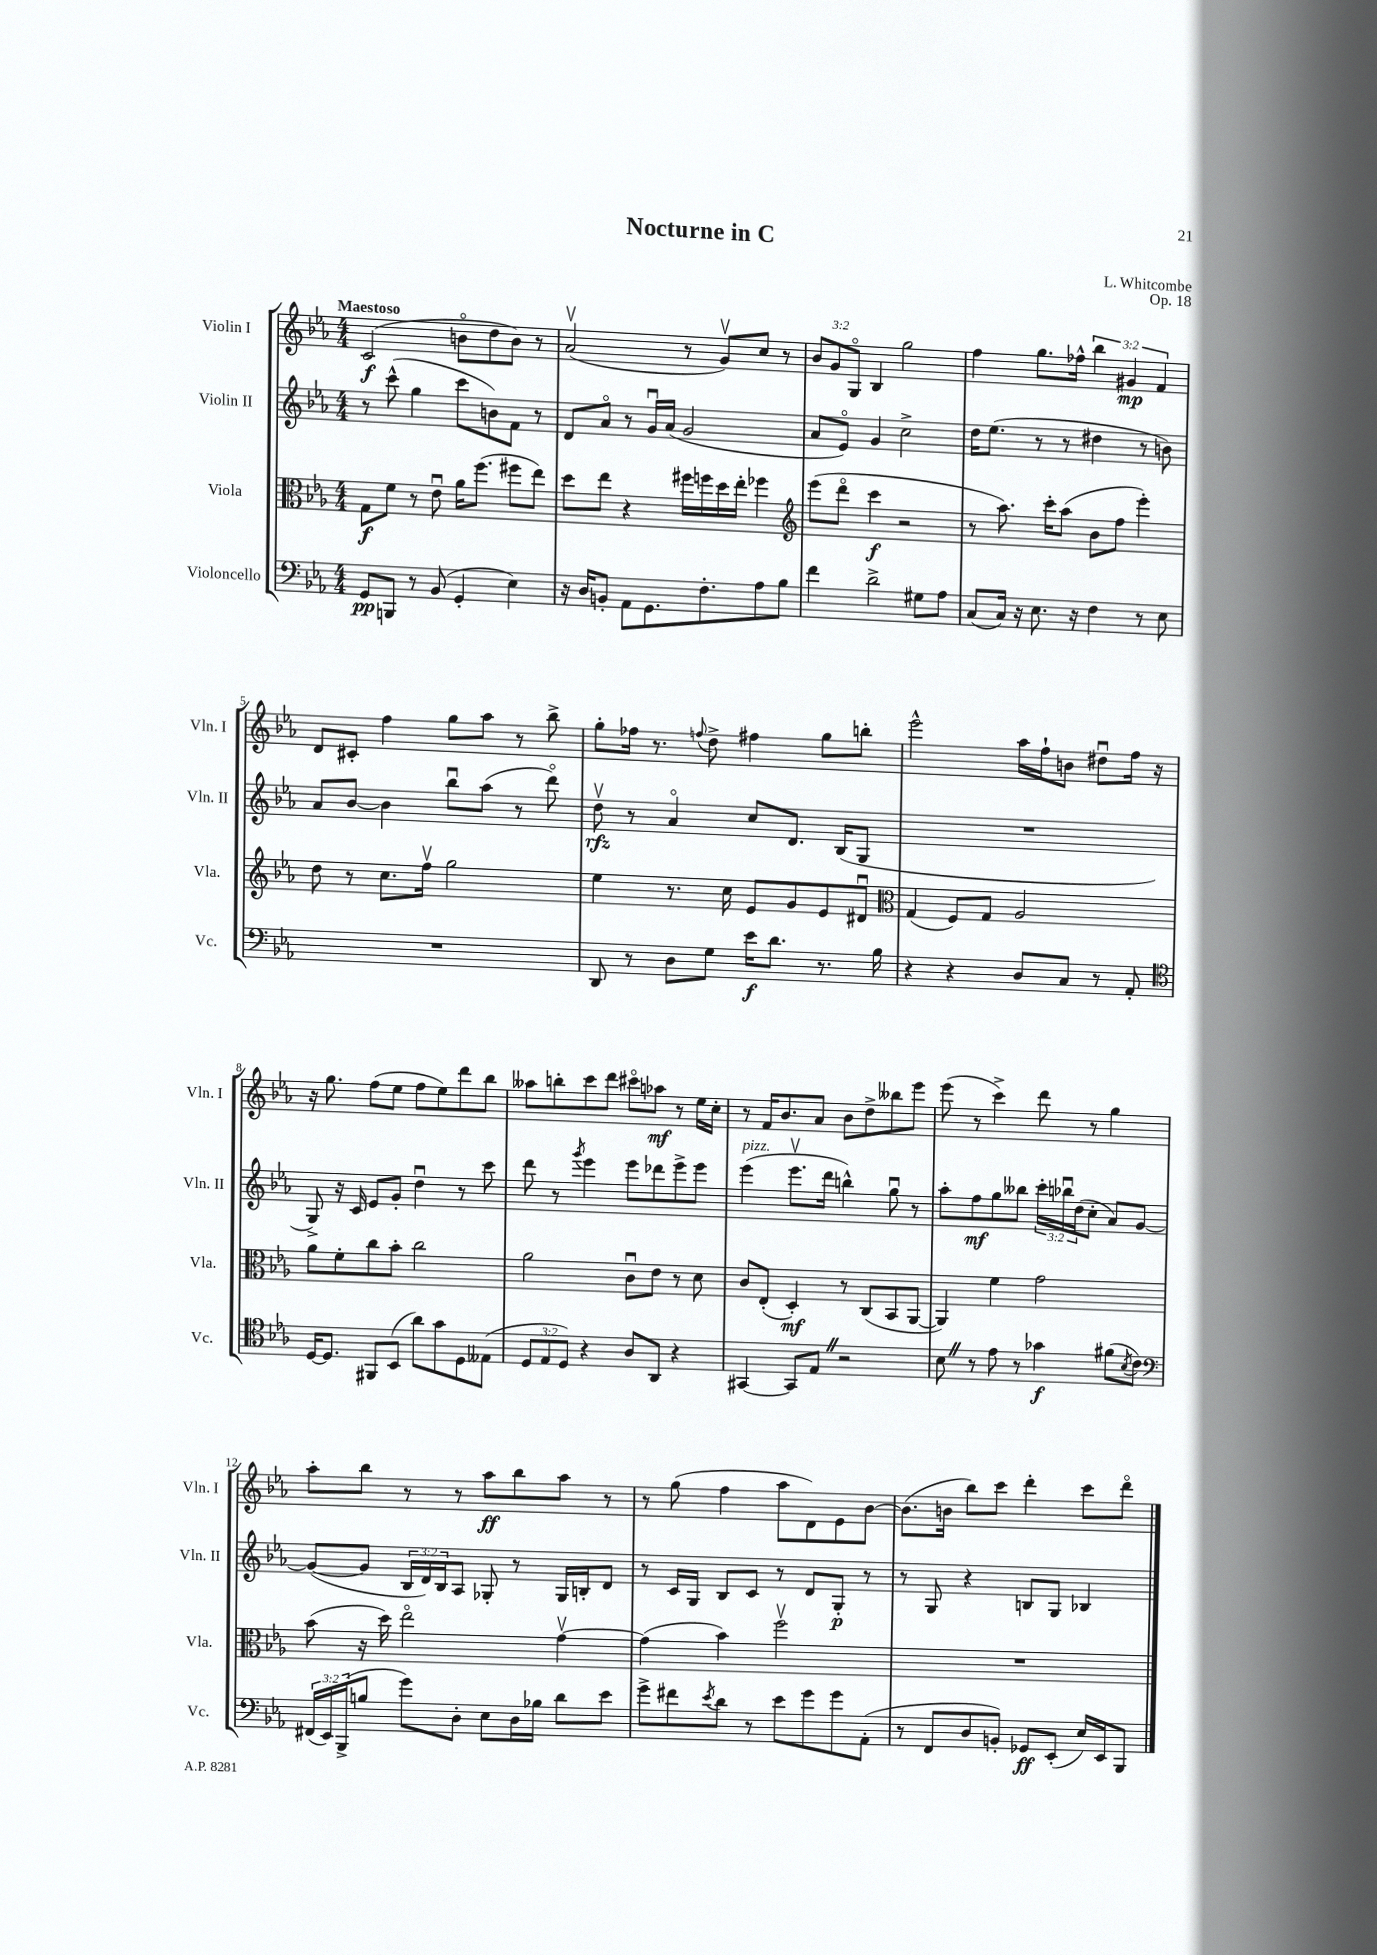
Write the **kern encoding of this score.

**kern	**kern	**kern	**kern
*staff4	*staff3	*staff2	*staff1
*clefF4	*clefC3	*clefG2	*clefG2
*k[b-e-a-]	*k[b-e-a-]	*k[b-e-a-]	*k[b-e-a-]
*M4/4	*M4/4	*M4/4	*M4/4
8GG	8G	8r	(2c
8BBB	8f	(8ccc^^	.
8r	8r	4gg	.
(8BB-	8e-u	.	.
4GG'	16a-	8ccc	8bo
.	(8.ff	.	.
.	.	8b)	8dd
4E-)	8ff#	8f	8b)
.	8ee-)	8r	8r
=	=	=	=
16r	8dd	8d	(2a-v
16D	.	.	.
8BB'	8ee-	8a-o	.
8AA-	4r	8r	.
8.GG	.	16gu	.
.	.	(16a-	.
.	16ff#	2g	8r
8.F'	16ff	.	.
.	16dd	.	8gv)
.	16ee-'	.	.
8A-	4ff-	.	8cc
8B-	.	.	8r
=	=	=	=
*	*clefG2	*	*
4f	(8eee-	8a-	12b-
.	.	.	12g
.	8dddo	8e-o)	.
.	.	.	12Go
2d^	4ccc	4g	4B-
.	2r	2cc^	2gg
8G#	.	.	.
8A-	.	.	.
=	=	=	=
(8C	8r	16dd	4ff
.	.	(8.ee-	.
16C)	8.aa-)	.	.
16r	.	.	.
8.E-	.	8r	8.gg
.	16ccc'	.	.
.	(8aa-	8r	.
16r	.	.	16ff-^^
4F	8b-	4dd#	6bb-
.	8ff	.	.
.	.	.	6g#
8r	4eee-')	8r	.
.	.	.	6f
8E-	.	8b)	.
=	=	=	=
1r	8dd	8a-	8d
.	8r	[8b-	8c#'
.	8.cc	4b-]	4ff
.	16ffv	.	.
.	2gg	8bb-u	8gg
.	.	(8aa-	8aa-
.	.	8r	8r
.	.	8dddo)	8bb-^
=	=	=	=
8DD	4ee-	8ddv	8gg'
8r	.	8r	16ff-
.	.	.	8.r
8D	8.r	4a-o	.
.	.	.	8qqff
8G	.	.	8dd^
.	16cc	.	.
16e-	8e-	8cc	4ff#
8.d	.	.	.
.	8g	8.d	.
8.r	8e-	.	8gg
.	.	(16B-	.
.	8d#u	8G	8bb'
16B-	.	.	.
=	=	=	=
*	*clefC3	*	*
4r	(4G	1r	2eee-^^
4r	8F)	.	.
.	8G	.	.
8D	2A-	.	16aa-
.	.	.	16ff`
8C	.	.	8b
8r	.	.	8dd#u
8AA-'	.	.	16ff
.	.	.	16r
=	=	=	=
*clefC4	*	*	*
[16D	8a-	8G^)	16r
8.D]	.	.	8.gg
.	8f'	16r	.
.	.	16c	.
8FF#	8cc	8e-	(8ff
(8BB-	8b-'	8g'	8ee-
8a-)	2cc	4ddu	8ff
8g	.	.	8ee-)
8D	.	8r	8ddd
(8E--	.	8ccc	8bb-
=	=	=	=
12D	2a-	8ddd	8aa--
12E-	.	.	.
.	.	8r	8bb'
12D)	.	.	.
.	.	8qggg	.
4r	.	4eee-	8ccc
.	.	.	8ddd
8A-	8cu	8eee-	8ccc#o
8AA-	8e-	8ddd-	8aa-
4r	8r	8eee-^	8r
.	8d	8eee-	16ee-
.	.	.	16cc'
=	=	=	=
[4GG#	8c	(4eee-	8r
.	(8E-'	.	16f
.	.	.	8.b-
8GG#]	4D')	8.eee-v	.
8E-	.	.	8a-
.	.	16ddd	.
2r	8r	4bb^^)	8b-
.	(8C	.	8dd^
.	8BB-	8ggu	8bb--
.	[8AA-	8r	8eee-
=	=	=	=
8B-	4AA-])	8aa-'	(8eee-
8r	.	8ff	8r
8e-	4f	8gg	4ccc^)
8r	.	8bb--	.
4g-	2g	24ccc'	8ddd
.	.	24bb-u	.
.	.	(24dd	.
.	.	8cc'	8r
(8f#	.	8a-)	4gg
8qB-	.	.	.
8c)	.	[8g	.
=	=	=	=
*clefF4	*	*	*
(24FF#	(8b-	(8g_	8aa-'
24EE-)	.	.	.
(24BBB-^	.	.	.
8B	16r	8g]	8bb-
.	16dd)	.	.
8g)	2ee-o	24B-	8r
.	.	24d)	.
.	.	24B-	.
8D'	.	8A-	8r
8E-	.	8G-'	8aa-
16D	.	8r	8bb-
16B-	.	.	.
8d	[4gv	16G-	8aa-
.	.	16B'	.
8e-	.	8d	8r
=	=	=	=
8g^	(4g]	8r	8r
8f#	.	16c	(8gg
.	.	16G	.
8qe-	.	.	.
8d	4b-)	8B-	4ff
8r	.	8c	.
8e-	2ffv	8r	8aa-
8g	.	8d	8d)
8g	.	8G'	8e-
(8AA-'	.	8r	[8b-
=	=	=	=
8r	1r	8r	(8.b-]
8FF	.	8G	.
.	.	.	16b
8D	.	4r	8bb-)
8BB')	.	.	8ccc
8GG-	.	8B	4ddd'
(8EE-'	.	8G	.
16E-)	.	4B-	8ccc
16EE-	.	.	.
8BBB-	.	.	8dddo
==	==	==	==
*-	*-	*-	*-
